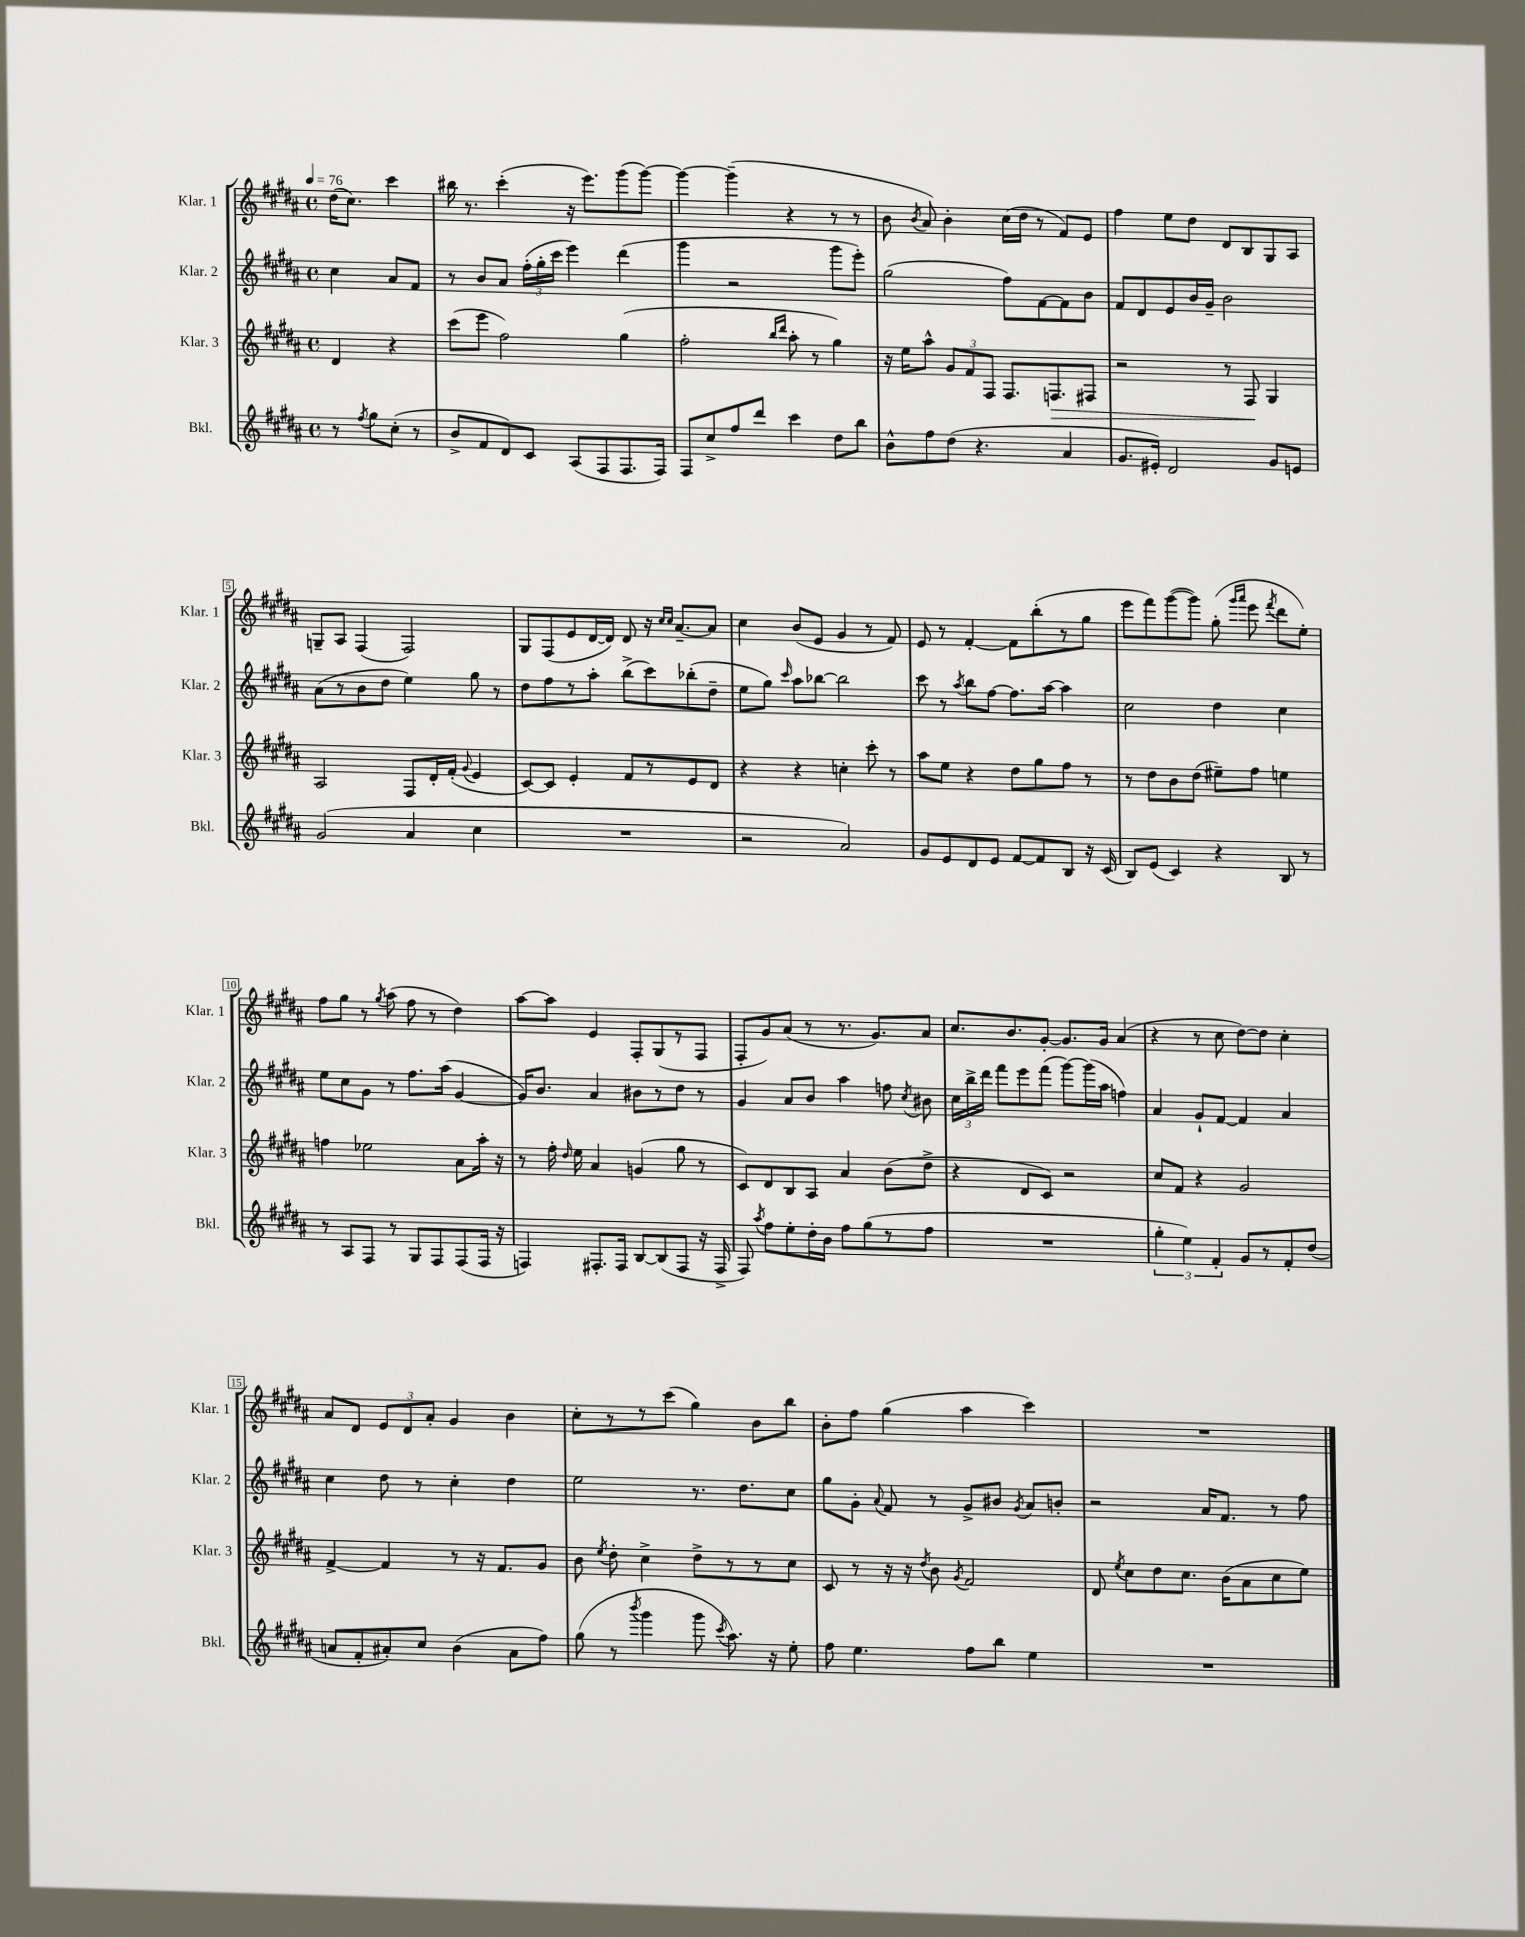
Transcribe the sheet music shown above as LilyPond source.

<<
\new StaffGroup <<
\new Staff = "s0" \with { instrumentName = "Klar. 1" shortInstrumentName = "Klar. 1" } {
    \clef treble \key b \major \defaultTimeSignature \time 4/4 \partial 2 \tempo 4 = 76
    \autoBeamOff dis''16[( cis''8.]) cis'''4 |
    bis''16 r8. cis'''4-.( r16 e'''8.[) gis'''8( gis'''8]~) |
    gis'''4~ gis'''4--( r4 r8 r8 |
    b'8 \acciaccatura { b'8 } ais'8) b'4-. cis''16[( dis''16] r8 fis'8[) e'8] |
    fis''4 e''8[ dis''8] dis'8[ b8 gis8 ais8] |
    g8[-- ais8] fis4( fis2) |
    gis8[ fis8( e'8 dis'16~ dis'16]) dis'8 r16 \grace { cis''16[ cis''16] } ais'8.[~-- ais'8] |
    cis''4 b'8[( e'8] gis'4 r8 fis'8) |
    e'8 r8 fis'4~-. fis'8[ b''8-.( r8 gis''8] |
    e'''8[ fis'''8) gis'''8~( gis'''8]) gis''8-.( \grace { gis'''16[ ais'''16] } e'''8 \acciaccatura { fis'''8 } dis'''8[ e''8]-.) |
    fis''8[ gis''8] r8 \acciaccatura { gis''8 } ais''8( fis''8 r8 dis''4) |
    ais''8[~ ais''8] e'4 fis8[-. gis8( r8 fis8] |
    fis8[-. gis'8) ais'8]( r8 r8. gis'8.[) ais'8] |
    cis''8.[ b'8. gis'8]~-. gis'8.[ gis'16] ais'4( |
    r4 r8 cis''8 dis''8[~) dis''8] cis''4-. |
    ais'8[ dis'8] \tuplet 3/2 { e'8[ dis'8 ais'8]-. } gis'4 b'4 |
    cis''8[-. r8 r8 cis'''8]( gis''4) b'8[ b''8] |
    b'8[-. fis''8] gis''4( ais''4 cis'''4) |
    R1 \bar "|." |
}
\new Staff = "s1" \with { instrumentName = "Klar. 2" shortInstrumentName = "Klar. 2" } {
    \clef treble \key b \major \defaultTimeSignature \time 4/4 \partial 2
    \autoBeamOff cis''4 ais'8[ fis'8] |
    r8 b'8[ ais'8] \tuplet 3/2 { fis''16[-.( gis''16-. cis'''16] } e'''4) dis'''4( |
    gis'''4 r2 gis'''8[ e'''8]-.) |
    gis''2( fis''8[) fis'8~ fis'8 b'8] |
    fis'8[ dis'8 e'8 b'16 gis'16]-- b'2 |
    ais'8[( r8 b'8 dis''8] e''4) gis''8 r8 |
    dis''8[ fis''8 r8 ais''8]-. b''8[->( cis'''8) bes''8-.( dis''8]-- |
    e''8[ gis''8]) \grace { cis'''16 } ais''8[ bes''8]~ bes''2 |
    cis'''8 r8 \acciaccatura { ais''8 } b''8[ fis''8]~ fis''8.[ ais''16]~ ais''4 |
    cis''2 dis''4 cis''4 |
    e''8[ cis''8 gis'8] r8 fis''8.[ ais''16]( gis'4~ |
    gis'16[) b'8.] ais'4 bis'8[ r8 dis''8] r8 |
    gis'4 ais'8[ b'8] ais''4 f''8 \acciaccatura { cis''8 } bis'8 |
    \tuplet 3/2 { cis''16[ b''16-> dis'''16] } fis'''8[ e'''8 fis'''8]( gis'''8[~) gis'''16( ais''16] f''4) |
    ais'4 gis'8[-! fis'8]~ fis'4 ais'4 |
    cis''4 dis''8 r8 cis''4-. dis''4 |
    e''2 r8. dis''8.[ cis''8] |
    gis''8[ gis'8]-. \appoggiatura { ais'8 } fis'8 r8 gis'8[-> bis'8] \acciaccatura { gis'8 } ais'8[ b'8]-. |
    r2 ais'16[ fis'8.] r8 fis''8 \bar "|." |
}
\new Staff = "s2" \with { instrumentName = "Klar. 3" shortInstrumentName = "Klar. 3" } {
    \clef treble \key b \major \defaultTimeSignature \time 4/4 \partial 2
    \autoBeamOff dis'4 r4 |
    cis'''8[( e'''8] fis''2) gis''4( |
    fis''2-. \grace { b''16[ dis'''16] } ais''8-. r8 gis''4) |
    r16 e''16[ ais''8]-^ \tuplet 3/2 { gis'8[ fis'8 fis8] } fis8.[ f8.\> fis8] |
    r2 r8 fis8\! gis4 |
    ais2 fis8[ dis'16-. fis'16]-.( \appoggiatura { gis'8 } e'4 |
    cis'8[~) cis'8] e'4-. fis'8[ r8 e'8 dis'8] |
    r4 r4 c''4-. cis'''8-. r8 |
    ais''8[ e''8] r4 dis''8[ gis''8 fis''8] r8 |
    r8 dis''8[ b'8 dis''8]( eis''8[--) fis''8] e''4 |
    f''4 ees''2 ais'8[ ais''16]-. r16 |
    r8 fis''16-. \grace { dis''16 } e''16 ais'4 g'4( gis''8 r8 |
    cis'8[) dis'8 b8 ais8] ais'4 b'8[( dis''8]-> |
    r4 dis'8[ cis'8]) r2 |
    cis''8[ fis'8] r4 gis'2 |
    fis'4~-> fis'4 r8 r16 fis'8.[ gis'8] |
    b'8 \acciaccatura { e''8 } dis''8-. cis''4-> dis''8[-> r8 r8 cis''8] |
    cis'8 r8 r16 r16 \acciaccatura { dis''8 } b'8 \acciaccatura { gis'8 } fis'2 |
    dis'8 \acciaccatura { e''8 } cis''8[ dis''8 cis''8.] b'16[( ais'8 cis''8 e''8]) \bar "|." |
}
\new Staff = "s3" \with { instrumentName = "Bkl." shortInstrumentName = "Bkl." } {
    \clef treble \key b \major \defaultTimeSignature \time 4/4 \partial 2
    \autoBeamOff r8 \acciaccatura { fis''8 } gis''8[ cis''8]-.( r8 |
    b'8[-> fis'8 dis'8) cis'8] ais8[( fis8 fis8. fis16]) |
    fis8[ cis''8-> fis''8 dis'''8] cis'''4 dis''8[ b''8] |
    b'8[-^ fis''8 dis''8]( r4. ais'4 |
    gis'8.[ eis'16]-.) dis'2 gis'8[ e'8] |
    gis'2( ais'4 cis''4 |
    R1 |
    r2 ais'2) |
    gis'8[ e'8 dis'8 e'8] fis'8[~ fis'8 b8] r16 cis'16( |
    b8[) e'8]( cis'4) r4 b8 r8 |
    r8 ais8[ fis8] r8 gis8[ fis8 fis8( fis16] r16 |
    f4) fis8.[-. fis16] b8[~ b8( fis8] r16 fis16-> |
    fis8) \acciaccatura { ais''8 } fis''8[ e''8-. dis''16-. b'16] fis''8[ gis''8( r8 fis''8] |
    R1 |
    \tuplet 3/2 { gis''4-. e''4) fis'4-. } gis'8[ r8 fis'8-. dis''8]( |
    a'8[ fis'8-. ais'8-.) cis''8] b'4( ais'8[ fis''8]) |
    gis''8( r8 \acciaccatura { b'''8 } gis'''4 gis'''8 \acciaccatura { cis'''8 } ais''8.) r16 e''8-. |
    fis''8 e''4. fis''8[ b''8] e''4 |
    R1 \bar "|." |
}
>>
>>
\layout { \context { \Score \override BarNumber.stencil = #(make-stencil-boxer 0.1 0.3 ly:text-interface::print) } }
